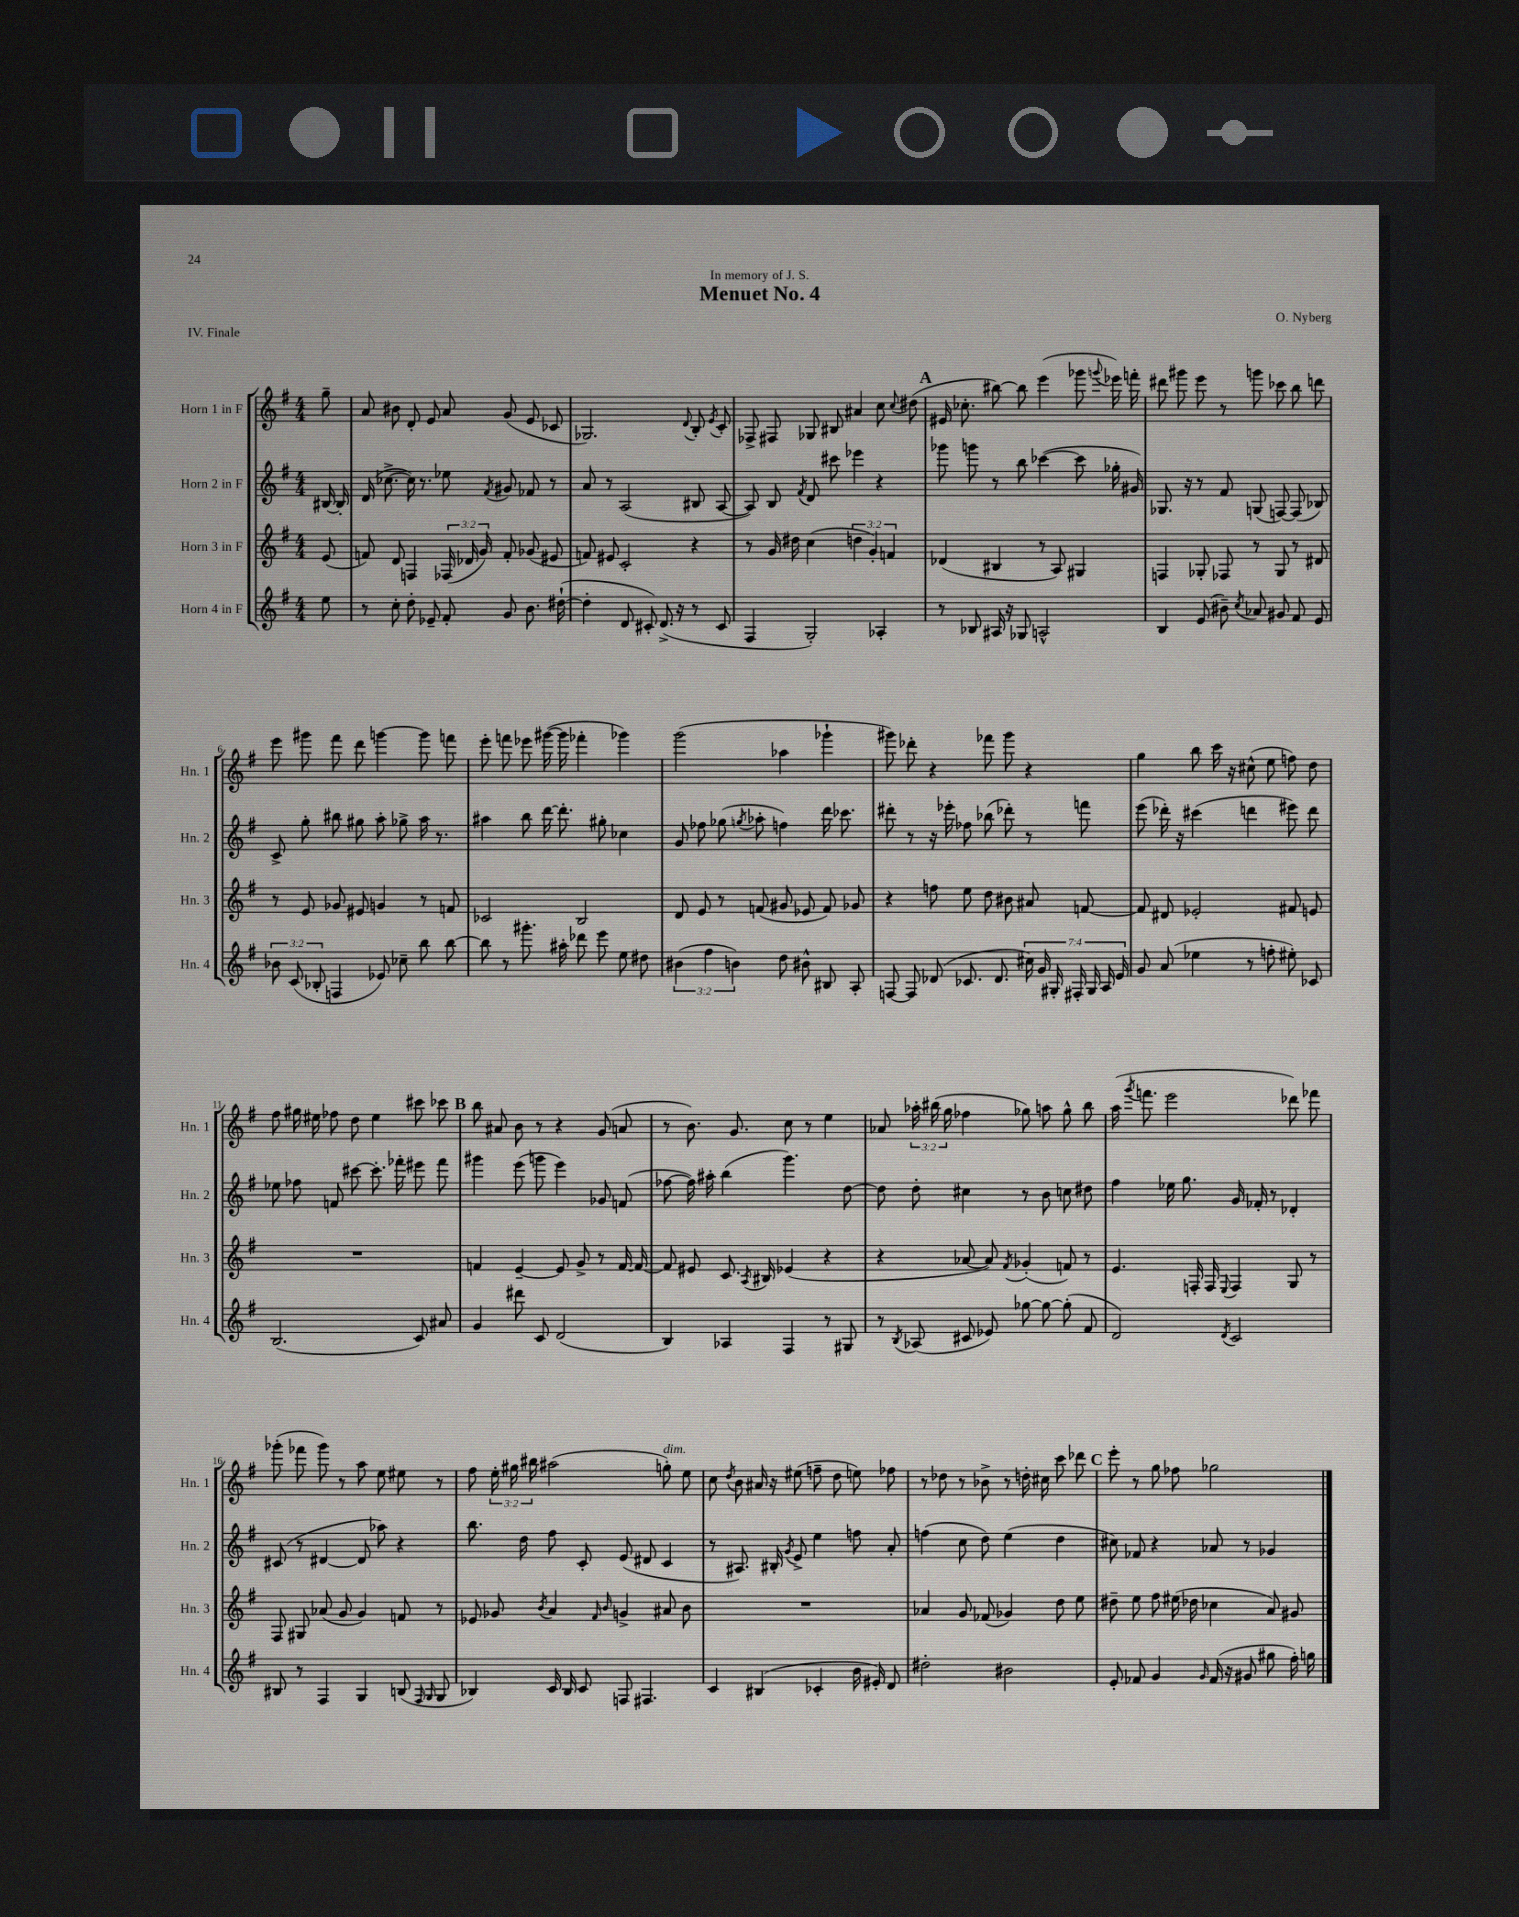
\header { title = "Menuet No. 4" composer = "O. Nyberg" dedication = "In memory of J. S." piece = "IV. Finale" }
<<
\new StaffGroup <<
\new Staff = "s0" \with { instrumentName = "Horn 1 in F" shortInstrumentName = "Hn. 1" } {
    \clef treble \key g \major \numericTimeSignature \time 4/4 \override Staff.TupletNumber.text = #tuplet-number::calc-fraction-text \partial 8
    \autoBeamOff g''8-- |
    a'8 bis'8 d'8-. e'8 a'8 g'8( e'8 ces'8 |
    ges2.) \appoggiatura { d'8 } b8-. \acciaccatura { e'8 } c'8-. |
    fes8-> fis8 ges8 bis8 ais'4 c''8 \appoggiatura { c''8 } dis''8( |
    \mark \markup { \bold "A" } eis'16 ces''8.-. bis''8~) bis''8 e'''4( ges'''8 \appoggiatura { g'''8 } ees'''16) f'''16-. |
    dis'''8 gis'''8 e'''8 r8 g'''8 ces'''8 b''8 d'''8 |
    e'''8 gis'''8 fis'''8 d'''8 g'''4~ g'''8 f'''8 |
    e'''8-. f'''8 ees'''8 gis'''16~( gis'''16 fes'''4-. ges'''4) |
    g'''2( aes''4 ges'''4-! |
    gis'''8) des'''8-. r4 fes'''8 gis'''8 r4 |
    g''4 b''8 c'''16 r16 cis''8-^( e''8 f''8) d''8 |
    fis''8 gis''16 eis''16 fes''8 d''8 eis''4 cis'''8 ces'''8 |
    \mark \markup { \bold "B" } b''8 ais'8 b'8 r8 r4 g'8( a'8 |
    r8 b'8.) g'8. c''8 r8 e''4 |
    aes'8 \tuplet 3/2 { aes''16-. bis''16( g''16 } fes''4 ges''8) a''8 ges''8-^ bis''8 |
    a''16( \acciaccatura { g'''8 } f'''8. e'''2 des'''8) fes'''8 |
    ges'''8-.( fes'''8 ges'''8) r8 a''8 e''8 eis''8 r8 |
    fis''8 \tuplet 3/2 { e''16-. gis''16 bis''16 } ais''2( g''8-.^\markup { \italic "dim." }) e''8 |
    c''8 \acciaccatura { d''8 } b'8 ais'16 r16 eis''8( f''8-- d''8 e''8) fes''8 |
    r8 des''8 r8 bes'8-> r8 d''16-. cis''16 c'''8 des'''8 |
    \mark \markup { \bold "C" } e'''8-. r8 g''8 fes''8 ges''2 \bar "|." |
}
\new Staff = "s1" \with { instrumentName = "Horn 2 in F" shortInstrumentName = "Hn. 2" } {
    \clef treble \key g \major \numericTimeSignature \time 4/4 \partial 8
    \autoBeamOff bis16~ bis16-. |
    d'16( ces''8.~-> ces''16) r8. ees''8 \acciaccatura { fis'8 } gis'8 fes'8 r8 |
    a'8 r8 a2( bis8 a8~ |
    a8) b8 \acciaccatura { fis'8 } d'8 cis'''8 ees'''4 r4 |
    \mark \markup { \bold "A" } ges'''8 g'''8 r8 b''8 ces'''4~( ces'''8 ges''16-. gis'16) |
    ges8. r16 r8 fis'8 g8( f8~) f8( bes8) |
    c'8-> g''8-. bis''8 gis''8 a''8-. ges''8-> a''16 r8. |
    ais''4 b''8 d'''16~ d'''8.-. gis''8-. ces''4 |
    g'8 fes''8 ges''8( \acciaccatura { g''8 } aes''8-. f''4) d'''16 ces'''8. |
    dis'''8-. r8 r16 ees'''16-. fes''8 bes''8( des'''8-.) r8 f'''8 |
    e'''8( des'''16-.) r16 cis'''4( d'''4 eis'''8) d'''8 |
    ees''8 fes''8 f'8 cis'''8~ cis'''8.-. fes'''16-. eis'''8 fes'''8 |
    \mark \markup { \bold "B" } gis'''4 e'''8( g'''8 e'''4) ges'8 f'8( |
    fes''8~ fes''16) ais''16-. b''4( g'''4.) d''8~ |
    d''8 d''8-. cis''4 r8 b'8 c''8 dis''8 |
    fis''4 ees''16 g''8. g'16 fes'16-. r8 des'4-. |
    cis'8( r8 dis'4~ dis'8 aes''8) r4 |
    b''8. d''16 fis''8 c'8-. e'8( dis'8 c'4 |
    r8 ais8.) bis16-. \acciaccatura { g'8 } e'8-> e''4 f''8 a'8-. |
    f''4( c''8 d''8) e''4( d''4 |
    \mark \markup { \bold "C" } cis''8) fes'8 r4 aes'8 r8 ges'4 \bar "|." |
}
\new Staff = "s2" \with { instrumentName = "Horn 3 in F" shortInstrumentName = "Hn. 3" } {
    \clef treble \key g \major \numericTimeSignature \time 4/4 \override Staff.TupletNumber.text = #tuplet-number::calc-fraction-text \partial 8
    \autoBeamOff e'8( |
    f'8) d'8 f4 \tuplet 3/2 { fes16( des'16 g'16) } f'8-. ges'8( eis'8 |
    f'8) eis'8 c'2-. r4 |
    r8 g'16 dis''16 c''4( \tuplet 3/2 { d''4 g'4-.) f'4 } |
    \mark \markup { \bold "A" } des'4( bis4 r8 a8) gis4 |
    f4 ges8-. fes8 r8 ges8 r8 dis'8 |
    r8 e'8 ges'8 eis'8 g'4 r8 f'8 |
    ces'2 b2 |
    d'8 e'8 r8 f'8( gis'8 ees'8 f'8) ges'8 |
    r4 f''8 e''8 d''8 bis'8 ais'8 f'8~ |
    f'8 dis'8 ees'2-. fis'8 e'8 |
    R1 |
    \mark \markup { \bold "B" } f'4 e'4~-- e'8 g'8-> r8 f'16~ f'16~ |
    f'8 eis'8 c'8. \acciaccatura { a8 } bis16 ees'4( r4 |
    r4 aes'8~ aes'8) \acciaccatura { fis'8 } ges'4-.( f'8) r8 |
    e'4. f16-. f16 \appoggiatura { e8 } f4 g8 r8 |
    fis8 gis8 aes'8( g'8 g'4) f'8 r8 |
    ees'8 ges'8 \acciaccatura { b'8 } a'4 \grace { fis'16 b'16 } g'4-> ais'8 b'8 |
    R1 |
    aes'4 g'8 fes'8( ges'4) d''8 e''8 |
    \mark \markup { \bold "C" } dis''8-- e''8 fis''8 eis''16( des''16 ces''4 a'8) gis'8 \bar "|." |
}
\new Staff = "s3" \with { instrumentName = "Horn 4 in F" shortInstrumentName = "Hn. 4" } {
    \clef treble \key g \major \numericTimeSignature \time 4/4 \override Staff.TupletNumber.text = #tuplet-number::calc-fraction-text \partial 8
    \autoBeamOff e''8 |
    r8 c''8-. d''8-. ees'8-- fis'8-. g'8 b'8. dis''16~-!( |
    dis''4-. d'8 cis'8-.) d'8.->( r16 r8 cis'8 |
    fis4 g2-.) aes4-. |
    \mark \markup { \bold "A" } r8 bes8 ais16 r16 ges8 a2-^ |
    b4 e'8( bis'8--) \acciaccatura { c''8 } aes'8 gis'8 fis'8 e'8 |
    \tuplet 3/2 { bes'8 c'8( bes8-. } f4 ees'8) ces''8-- b''8 b''8~ |
    b''8 r8 gis'''8.-. ais''16-. des'''8 e'''8 e''8 dis''8 |
    \tuplet 3/2 { bis'4( fis''4 b'4) } d''8 bis'8-^ bis8 a8-. |
    f8~ f8 des'8( ces'8. des'8. \tuplet 7/4 { cis''16) g'16 gis16-. fis16-. gis16 a16 e'16 } |
    g'8 a'8( ees''4 r8 f''8-. eis''8-.) ces'8 |
    b2.( c'8) ais'8 |
    \mark \markup { \bold "B" } g'4 dis'''8 c'8 d'2( |
    b4) aes4 fis4 r8 gis8 |
    r8 \acciaccatura { b8 } aes8( cis'8 ees'8) ges''8~ ges''8~ ges''8-.( fis'8 |
    d'2) \acciaccatura { d'8 } c'2 |
    bis8 r8 fis4 g4 b8( \grace { fis16 g16 } g8 |
    bes4) c'16 bes16 c'8 f8 fis4. |
    c'4 bis4( ces'4-. b'16 eis'16-.) d'8 |
    dis''2-. bis'2 |
    \mark \markup { \bold "C" } e'8-. fes'8 g'4 \grace { g'16 } fes'16( r16 gis'8 gis''8 fis''16-.) g''16 \bar "|." |
}
>>
>>
